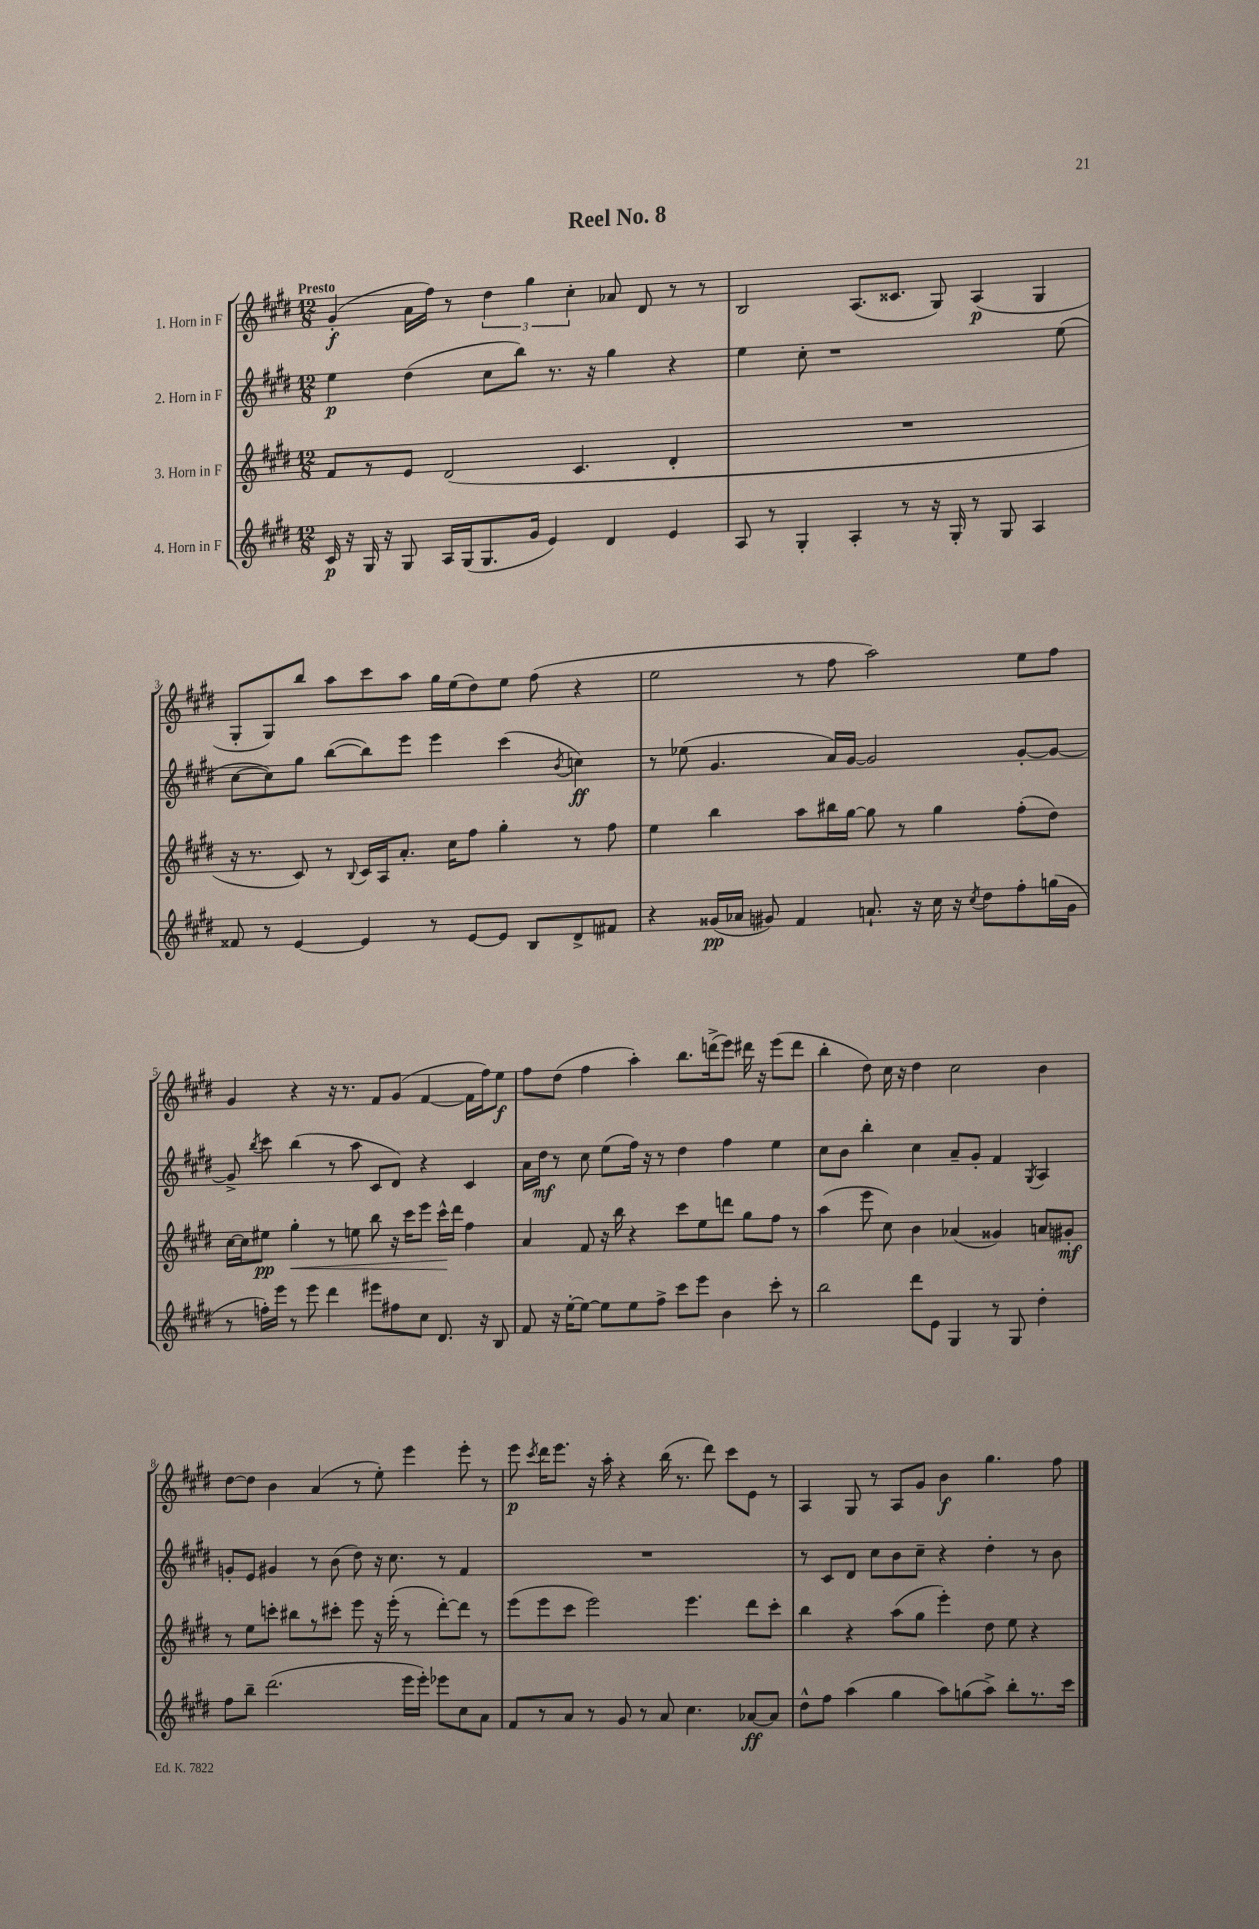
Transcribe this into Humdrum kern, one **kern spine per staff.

**kern	**kern	**kern	**kern
*staff4	*staff3	*staff2	*staff1
*clefG2	*clefG2	*clefG2	*clefG2
*k[f#c#g#d#]	*k[f#c#g#d#]	*k[f#c#g#d#]	*k[f#c#g#d#]
*M12/8	*M12/8	*M12/8	*M12/8
16c#	8f#	4ee	(4g#'
16r	.	.	.
16G#	8r	.	.
16r	.	.	.
8G#	8e	(4dd#	16a
.	.	.	16ff#)
16A	(2d#	.	8r
(16G#	.	.	.
8.G#	.	8cc#	6dd#
.	.	8bb)	.
.	.	.	6gg#
16g#	.	.	.
4e)	.	8.r	.
.	.	.	6cc#'
.	4.c#	.	.
.	.	16r	.
4d#	.	4gg#	8a-
.	.	.	8d#
4e	4d#'	4r	8r
.	.	.	8r
=	=	=	=
8A	1.r	4ee	2B
8r	.	.	.
4G#'	.	8cc#'	.
.	.	1r	.
4A'	.	.	(8.A
.	.	.	8.c##
8r	.	.	.
16r	.	.	8G#)
16G#'	.	.	.
8r	.	.	(4A
8G#	.	.	.
4A	.	.	4G#
.	.	(8ee	.
=	=	=	=
8f##	16r	[8cc#	8G#'
.	8.r	.	.
8r	.	8cc#])	8G#)
[4e	8c#)	8gg#	8bb
.	8r	([8bb	8aa
.	8qqB	.	.
4e]	16c#	8bb])	8ccc#
.	16A	.	.
.	8.a'	8eee	8aa
8r	.	4eee	16gg#
.	16cc#	.	(16ee
[8e	8ff#	.	8dd#)
8e]	4gg#'	(4ccc#	8ee
8B	.	.	(8ff#
.	.	8qb	.
8d#^	8r	4cc)	4r
8f#	8ff#	.	.
=	=	=	=
4r	4ee	8r	2ee
.	.	(8ee-	.
(16g##	4bb	4.g#	.
16a-	.	.	.
8g#)	.	.	.
4f#	8aa	.	8r
.	16bb#	16a)	8ff#
.	[16gg#	[16g#	.
8.a`	8gg#]	2g#]	2aa)
.	8r	.	.
16r	.	.	.
16cc#	4gg#	.	.
16r	.	.	.
8qcc#	.	.	.
8dd#	.	.	.
8ff#'	(8ff#'	[8g#'	8ee
(16gg	8dd#)	8g#_	8ff#
16g#	.	.	.
=	=	=	=
8r	[16cc#	8g#^]	4g#
.	16cc#]	.	.
.	.	8qbb	.
16ff')	8ee#	8ccc#	.
16eee	.	.	.
8r	4gg#'	(4bb	4r
8eee	.	.	.
4ddd#	8r	8r	16r
.	.	.	8.r
.	8ee	8aa	.
8eee#	8bb	8c#	8f#
8ff#	16r	8d#)	(8g#
.	16ccc#	.	.
8cc#	8eee	4r	[4f#
8.d#	16ccc#^^	.	.
.	16ddd#	.	.
.	4ff#	4c#	16f#]
16r	.	.	16ff#)
8B	.	.	8ee
=	=	=	=
8f#	4a	16a	8ff#
.	.	16dd#	.
16r	.	8r	(8dd#
[16ee'	.	.	.
8ee_	8f#	8cc#	4ff#
8ee]	16r	(8ee	.
.	16bb	.	.
8ee	4r	16ff#)	4aa')
.	.	16r	.
8ff#^	.	8r	.
8ccc#	8ccc#	4dd#	8.bb
8eee	8ee	.	.
.	.	.	(16ddd^
4b	8ddd	4ff#	8eee)
.	8gg#	.	16ddd#
.	.	.	16r
8ccc#'	8ff#	4ee	(8eee
8r	8r	.	8ddd#
=	=	=	=
2bb	(4aa	8cc#	4bb'
.	.	8b	.
.	8eee	4bb'	8dd#)
.	8cc#)	.	16cc#
.	.	.	16r
8ddd#	4b	4cc#	4dd#
8e	.	.	.
4G#	(4a-	8a~	2cc#
.	.	8g#'	.
8r	4g##)	4f#	.
8G#	.	.	.
.	.	8qG#	.
4dd#'	8a	4A	4b
.	8g#'	.	.
=	=	=	=
8ff#	8r	8g'	[8dd#
8bb~	8ee	8e	8dd#]
(2.ddd#	8ccc'	4g#	4b
.	8bb#	.	.
.	8r	8r	(4a
.	8ccc#'	(8b	.
.	8eee	8dd#)	8r
.	16r	16r	8ee')
.	(16eee'	8.cc#	.
16eee	8r	.	4eee
16eee')	.	.	.
8eee-	[8ddd#')	8r	.
8cc#	8ddd#]	4f#	8eee'
8a	8r	.	8r
=	=	=	=
8f#	(8eee	1.r	8eee
.	.	.	8qccc#
8r	8eee	.	16ddd#
.	.	.	8.eee
8a	8ccc#	.	.
8r	2eee)	.	16r
.	.	.	16aa'
8g#	.	.	4r
8r	.	.	.
8a	.	.	(16bb
.	.	.	8.r
4.cc#	4.eee	.	.
.	.	.	8ddd#)
.	.	.	8ccc#
[8a-	8ddd#	.	8e
8a-]	8ccc#'	.	8r
=	=	=	=
8dd#^^	4bb	8r	4A
8ff#	.	8c#	.
(4aa	4r	8d#	8G#
.	.	8cc#	8r
4gg#	(8aa	8b	8A
.	8gg#	8cc#~	8g#
8aa)	4eee')	4r	4b
(8gg	.	.	.
8aa^)	8dd#	4dd#'	4.gg#
8bb'	8ee	.	.
8.r	4r	8r	.
.	.	8b	8ff#
16ccc#	.	.	.
==	==	==	==
*-	*-	*-	*-
